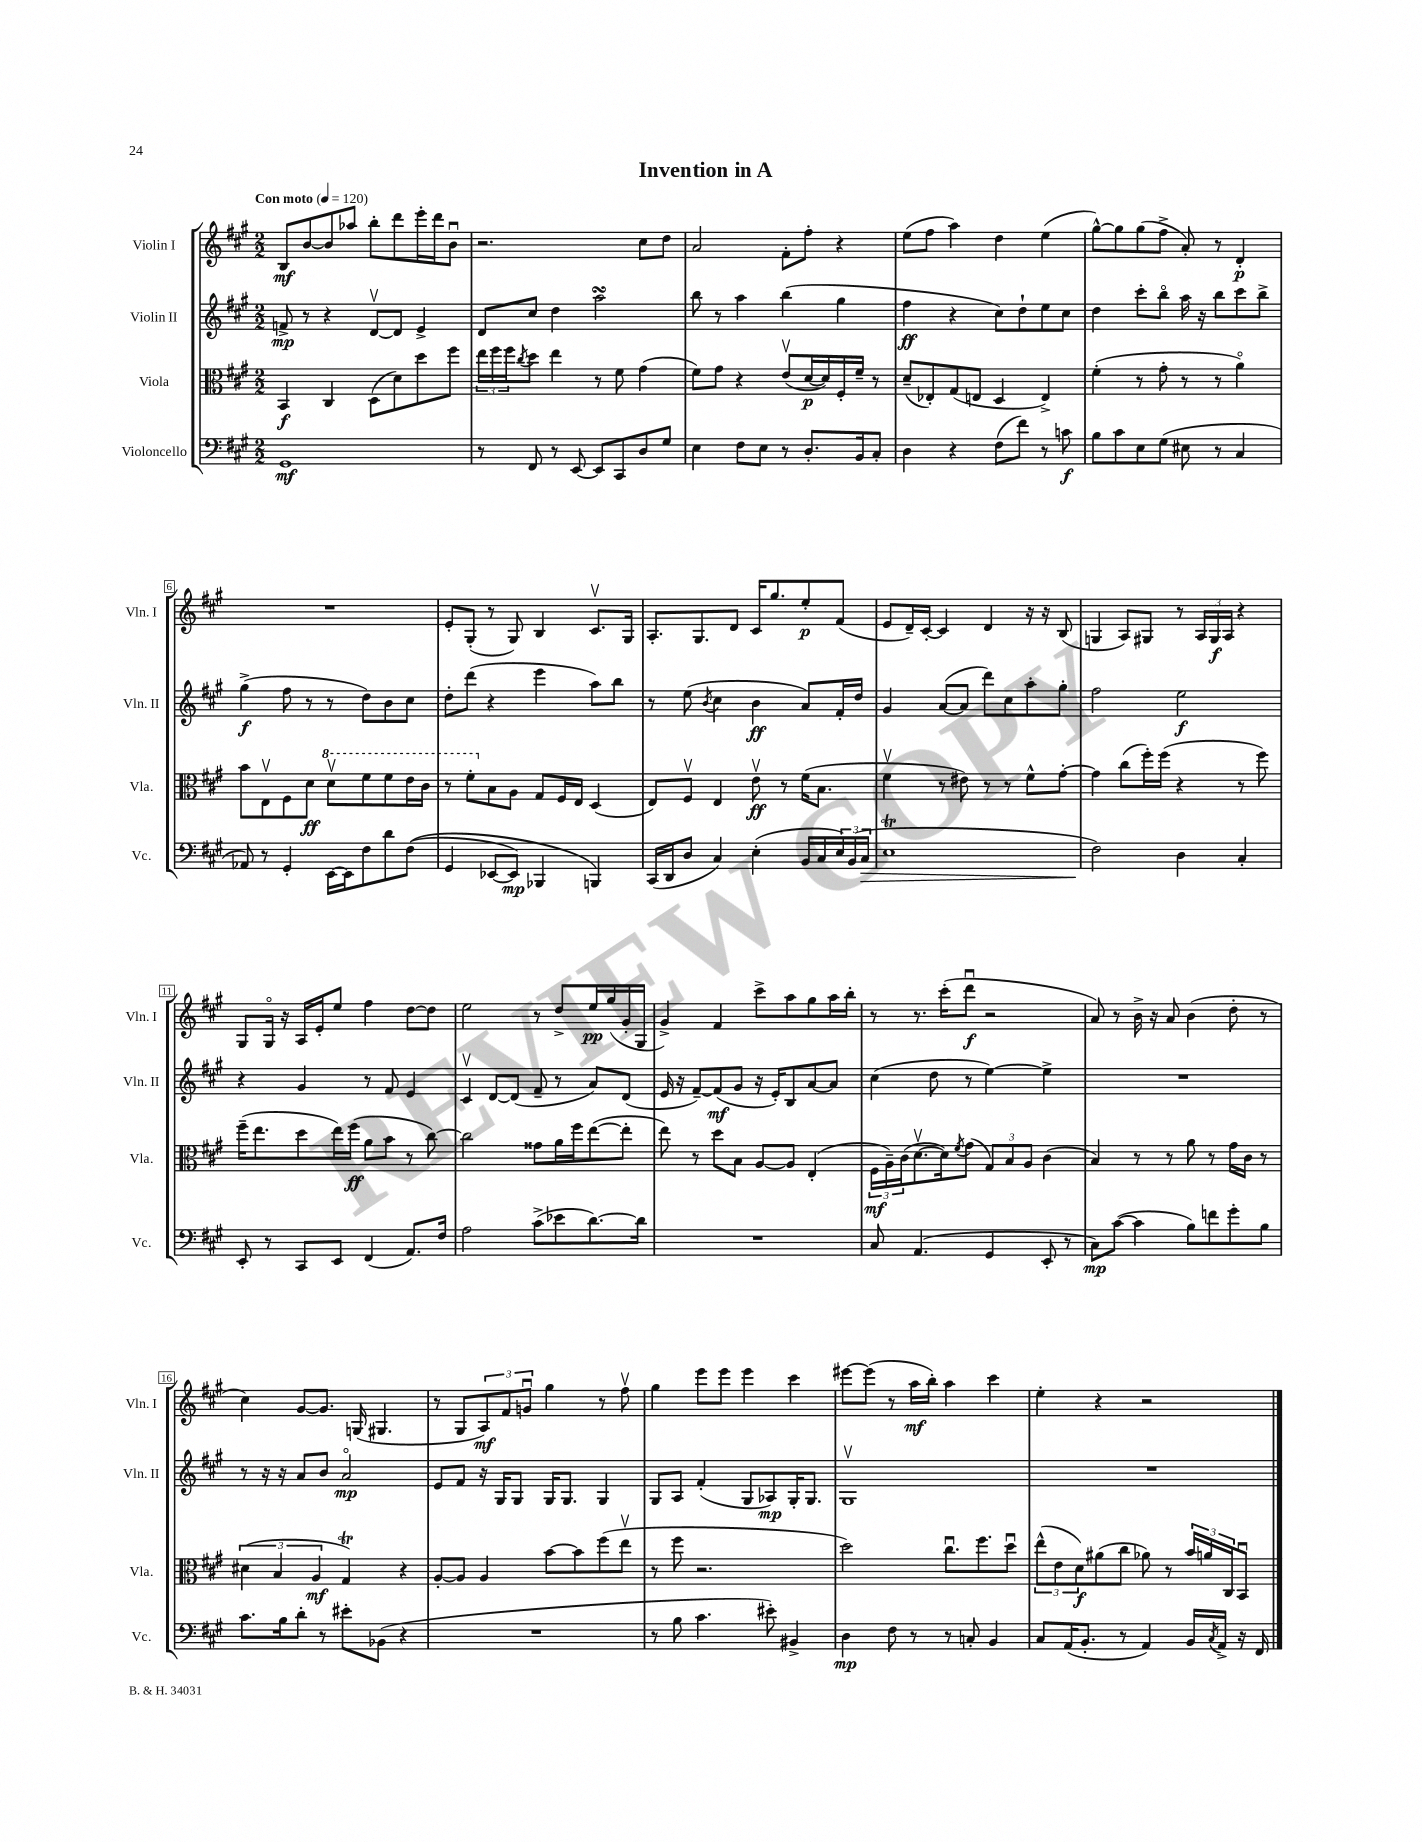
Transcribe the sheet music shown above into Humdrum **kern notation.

**kern	**kern	**kern	**kern
*staff4	*staff3	*staff2	*staff1
*clefF4	*clefC3	*clefG2	*clefG2
*k[f#c#g#]	*k[f#c#g#]	*k[f#c#g#]	*k[f#c#g#]
*M2/2	*M2/2	*M2/2	*M2/2
*MM120	*MM120	*MM120	*MM120
1GG#	4BB	8f^	8B
.	.	8r	[8b
.	4C#	4r	8b]
.	.	.	8aa-
.	(8D	[8dv	8bb'
.	8d)	8d]	8ddd
.	8dd	4e^	16eee'
.	.	.	16ddd
.	8ff#	.	8bu
=	=	=	=
8r	24ee	8d	2.r
.	24ff#	.	.
.	24ff#	.	.
.	8qcc#	.	.
8FF#	8dd	8cc#	.
8r	4ee	4dd	.
[8EE	.	.	.
8EE]	8r	2aa	.
8CC#	8f#	.	.
8D	(4g#	.	8cc#
8G#	.	.	8dd
=	=	=	=
4E	8f#)	8bb	2a
.	8g#	8r	.
8F#	4r	4aa	.
8E	.	.	.
8r	(8ev	(4bb	8f#'
8.D'	[16d	.	8ff#'
.	16d])	.	.
.	16F#'	4gg#	4r
16BB	16f#~	.	.
8C#'	8r	.	.
=	=	=	=
4D	(8d~	4ff#	(8ee
.	8E-')	.	8ff#
4r	(8G#	4r	4aa)
.	8E	.	.
(8F#	4D	8cc#)	4dd
8f#)	.	8dd`	.
8r	4E^)	8ee	(4ee
8c	.	8cc#	.
=	=	=	=
8B	(4f#'	4dd	[8gg#^^)
8c#	.	.	8gg#]
8E	8r	8ccc#'	(8gg#
(8G#	8g#'	8bbo	8ff#^
8E#	8r	16aa	8a')
.	.	16r	.
8r	8r	8bb	8r
4C#	4ao)	8ccc#	4d'
.	.	8bb^	.
=	=	=	=
8AA-)	8b	(4gg#^	1r
8r	8Ev	.	.
4GG#'	8F#	8ff#	.
.	8d	8r	.
[16EE	8ddv	8r	.
16EE]	.	.	.
8F#	8ff#	8dd)	.
8d	8ff#	8b	.
&((8F#	16ee	8cc#	.
.	16cc#	.	.
=	=	=	=
4GG#	8r	8dd'	8e'
.	8ff#'	(8ddd	(8G#'
[8EE-	8B	4r	8r
8EE-])	8A	.	8G#)
4BBB-	8G#	4eee	4B
.	16F#	.	.
.	16E	.	.
4BBB&)	(4D	8aa)	8.c#v
.	.	8bb	.
.	.	.	16G#
=	=	=	=
(16CC#	8E)	8r	8.A'
16DD	.	.	.
8D	8F#v	(8ee	.
.	.	.	8.G#
.	.	8qb	.
4C#)	4E	4cc#	.
.	.	.	8d
(4E'	8ev	4b	16c#
.	.	.	8.gg#
.	8r	.	.
16BB	(16f#	8a)	8ee'
16C#	8.B	.	.
24E)	.	16f#'	(8f#
(24BB	.	.	.
.	.	16dd	.
24C#	.	.	.
=	=	=	=
1E	4f#v	4g#	8e
.	.	.	16d~)
.	.	.	[16c#'
.	8r	([8a	4c#]
.	8e#)	8a]	.
.	8r	8ddd)	4d
.	8r	8cc#	.
.	8f#^^	8aa'	16r
.	.	.	16r
.	[8g#'	8gg#'	(8B
=	=	=	=
2F#)	4g#]	2ff#	4G
.	(8cc#	.	8A)
.	16ff#')	.	8G#
.	(16ff#	.	.
4D	4r	2ee	8r
.	.	.	24A
.	.	.	24G#
.	.	.	24A
4C#'	8r	.	4r
.	8ff#)	.	.
=	=	=	=
8EE'	(16ff#~	4r	8G#
.	8.ee	.	.
8r	.	.	16G#o
.	.	.	16r
8CC#	8dd	4g#	16A
.	.	.	16e'
8EE	16ee)	.	8ee
.	(16ff#	.	.
(4FF#	8a	8r	4ff#
.	8b	8f#	.
8.AA)	8r	4e	[8dd
.	[8cc#)	.	8dd]
16F#	.	.	.
=	=	=	=
2A	2cc#]	4c#v	2ee
.	.	[8d	.
.	.	(8d]	.
(8c#^	8g##	8f#~	8r
8e-	16a	8r	8dd^
.	16ff#	.	.
[8.d)	([8ee	8a)	16ee
.	.	.	(16gg#
.	8ee']	(8d	16g#'
16d]	.	.	16G#
=	=	=	=
1r	8ee)	16e	4g#^)
.	.	16r	.
.	8r	[8f#~)	.
.	8dd	(8f#]	4f#
.	8B	8g#	.
.	[8A	16r	8ccc#^
.	.	16e')	.
.	8A]	8B	8aa
.	(4E'	[8a	8gg#
.	.	8a]	16aa
.	.	.	16bb'
=	=	=	=
8C#	24F#	(4cc#	8r
.	24A~)	.	.
.	(24c#	.	.
(4.AA	[8.dv	.	8.r
.	.	8dd	.
.	16d])	.	(16ccc#'
.	8qf#	.	.
.	(8g#	8r	8dddu
4GG#	12G#)	[4ee)	2r
.	12B	.	.
.	12A	.	.
8EE'	(4c#	4ee^]	.
8r	.	.	.
=	=	=	=
8C#)	4B)	1r	8a)
([8c#	.	.	8r
4c#]	8r	.	16b^
.	.	.	16r
.	8r	.	8a
8B)	8a	.	(4b
8f	8r	.	.
8g#'	16g#	.	8dd'
.	16c#	.	.
8B	8r	.	8r
=	=	=	=
8.c#	(6d#	8r	4cc#)
.	.	16r	.
.	6B	.	.
16B	.	16r	.
8d'	.	8a	[8g#
.	6A	.	.
8r	.	8b	8.g#]
8e#'	4G#)	2ao	.
.	.	.	(16G
(8BB-	.	.	4.G#
4r	4r	.	.
=	=	=	=
1r	[8A'	8e	8r
.	8A]	8f#	8G#
.	4A	16r	12A)
.	.	16G#	.
.	.	.	12f#
.	.	8G#	.
.	.	.	12gu
.	[8b	16G#	4gg#
.	.	8.G#	.
.	8b]	.	.
.	(8ff#	4G#	8r
.	8eev	.	8ff#v
=	=	=	=
8r	8r	8G#	4gg#
8B	8ff#	8A	.
4.c#	2.r	(4f#'	8eee
.	.	.	8eee
.	.	8G#	4eee
8e#')	.	8A-)	.
4BB#^	.	16G#'	4ccc#
.	.	8.G#	.
=	=	=	=
4D	2dd)	1G#v	[8eee#
.	.	.	(8eee#]
8F#	.	.	8r
8r	.	.	16aa
.	.	.	16bb')
8r	8.cc#u	.	4aa
8C'	.	.	.
.	8.ff#	.	.
4BB	.	.	4ccc#
.	8ddu	.	.
=	=	=	=
8C#	(12ee^^	1r	4ee'
.	12e	.	.
(16AA	.	.	.
.	12d)	.	.
8.BB'	.	.	.
.	(8a#	.	4r
8r	8cc#	.	.
4AA)	8a-)	.	2r
.	8r	.	.
16BB	24b	.	.
.	24a	.	.
8qC#	.	.	.
16AA^	.	.	.
.	24C#	.	.
16r	8BBu	.	.
16FF#	.	.	.
==	==	==	==
*-	*-	*-	*-
